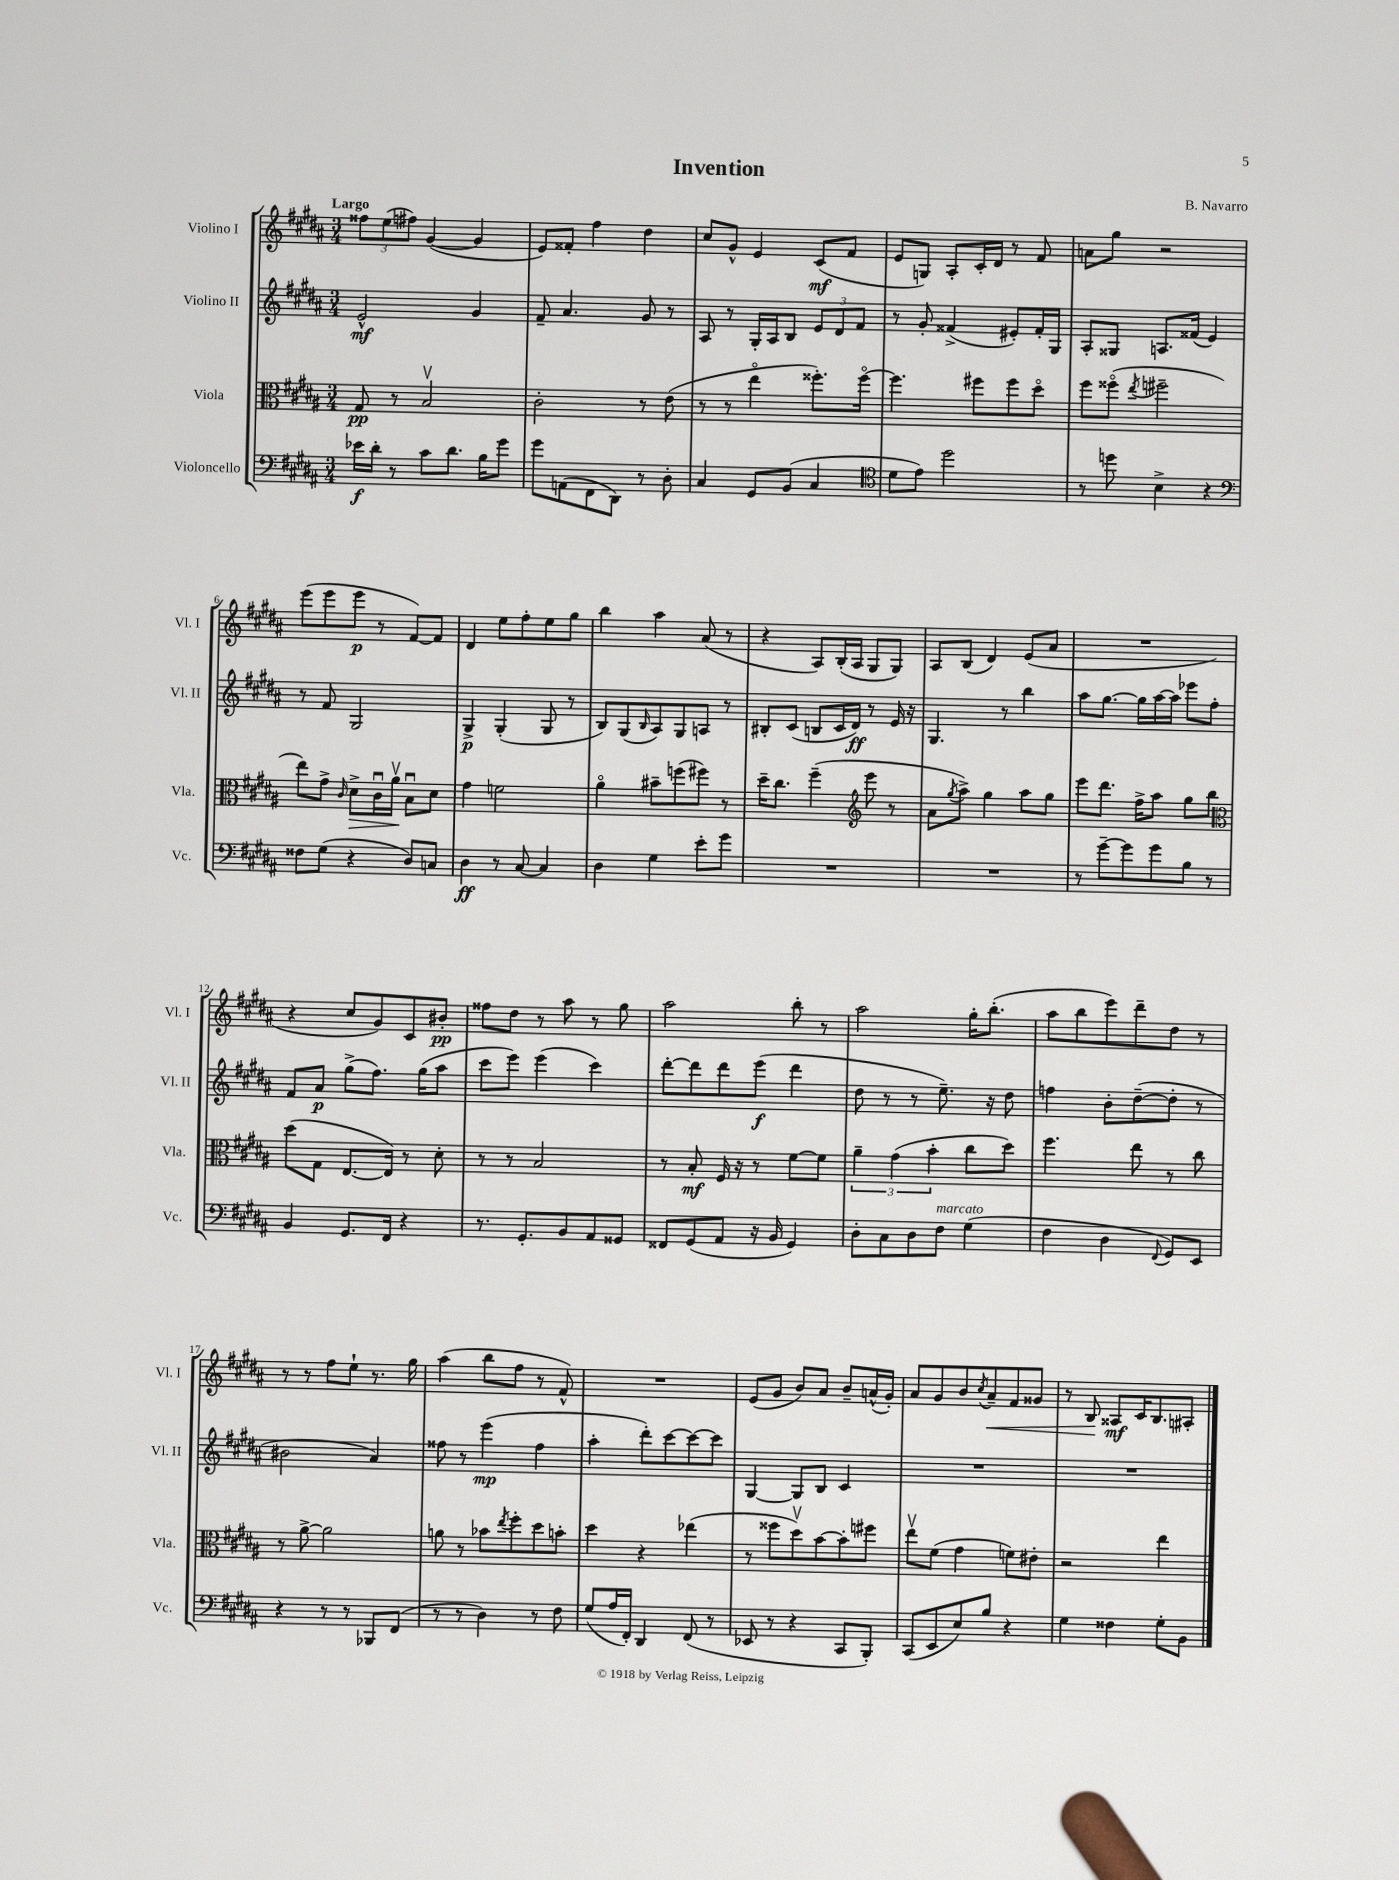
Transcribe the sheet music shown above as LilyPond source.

\header { title = "Invention" composer = "B. Navarro" }
<<
\new StaffGroup <<
\new Staff = "s0" \with { instrumentName = "Violino I" shortInstrumentName = "Vl. I" } {
    \clef treble \key b \major \numericTimeSignature \time 3/4 \tempo "Largo"
    \tuplet 3/2 { fisis''8 e''8( fis''8) } gis'4~( gis'4 |
    e'8) fisis'8-. fis''4 dis''4 |
    cis''8 gis'8-^ e'4 cis'8\mf( fis'8 |
    e'8 g8) ais8-. cis'16-. dis'16 r8 fis'8 |
    a'8 gis''8 r2 |
    e'''8( e'''8 e'''8\p r8 fis'8~) fis'8 |
    dis'4 e''8 fis''8-. e''8 gis''8 |
    b''4 ais''4 ais'8( r8 |
    r4 ais8) b16-.( ais16 gis8 gis8) |
    ais8 b8( dis'4) e'8( ais'8 |
    R2. |
    r4 cis''8 gis'8) cis'8 bis'8-.\pp |
    fisis''8 dis''8 r8 ais''8 r8 gis''8 |
    ais''2 b''8-. r8 |
    ais''2 gis''16-. b''8.-.( |
    ais''8 b''8 e'''8) dis'''8-- dis''8 r8 |
    r8 r8 fis''8 e''8-! r8. gis''16 |
    ais''4( b''8 fis''8 r8 fis'8-^) |
    R2. |
    e'8( gis'8 b'8) ais'8 b'8-- a'16-^( gis'16-.) |
    ais'8 gis'8 b'8 \acciaccatura { cis''8 } ais'8--\< fis'8 gisis'8 |
    r8 b8\! aisis8\mf cis'16 b8. ais8-. \bar "|." |
}
\new Staff = "s1" \with { instrumentName = "Violino II" shortInstrumentName = "Vl. II" } {
    \clef treble \key b \major \numericTimeSignature \time 3/4
    e'2-^\mf gis'4 |
    fis'8-- ais'4. gis'8 r8 |
    ais8 r8 gis16-. ais16 b8 \tuplet 3/2 { e'8 dis'8 fis'8 } |
    r8 gis'8-. fisis'4->( eis'8-.) fisis'16-. gis16 |
    ais8-. gisis8 a8. fisis'16( e'4) |
    r8 fis'8 gis2 |
    gis4->\p gis4-.( gis8 r8 |
    b8) gis8( \grace { b16 } ais8) gis8 a8 r8 |
    bis8-. cis'8( b8 cis'16 dis'16\ff) r8 e'16 r16 |
    gis4. r8 b''4 |
    ais''8 gis''8.~ gis''16 ais''16~ ais''16 ees'''8 fis''8-. |
    fis'8 ais'8\p gis''8->( fis''8.) gis''16( ais''8 |
    cis'''8 e'''8) e'''4( cis'''4) |
    dis'''8~-. dis'''8 dis'''8 e'''8\f( dis'''4 |
    dis''8 r8 r8 e''8.--) r16 dis''8 |
    f''4 b'8-. dis''8~--( dis''8-. r8 |
    bis'2 ais'4) |
    fisis''8 r8 e'''4\mp( fisis''4 |
    ais''4-. dis'''8-.) cis'''8~ cis'''8~ cis'''8 |
    gis4~ gis8 b8 cis'4 |
    R2. |
    R2. \bar "|." |
}
\new Staff = "s2" \with { instrumentName = "Viola" shortInstrumentName = "Vla." } {
    \clef alto \key b \major \numericTimeSignature \time 3/4
    gis8\pp r8 b2\upbow |
    cis'2-. r8 e'8( |
    r8 r8 e''4\flageolet fisis''8.-.) fisis''16~\flageolet |
    fisis''4. fis''8 fis''8 dis''8\flageolet |
    fis''8 fisis''8\flageolet( \acciaccatura { e''8 } fis''2-- |
    e''8) gis'8-> \grace { cis'16 } dis'8->\> cis'16\downbow ais'16\upbow\! b8\downbow dis'8 |
    gis'4 f'2 |
    ais'4\flageolet bis'8-- f''8( fis''8) r8 |
    dis''16-- cis''8. fis''4--( \clef treble e'''8 r8 |
    ais'8 \acciaccatura { gis''8 } ais''8->) gis''4 ais''8 gis''8 |
    e'''8 dis'''8. fis''16-> ais''8 gis''8 b''8 |
    \clef alto dis''8( gis8 e8.~ e16) r8 dis'8-. |
    r8 r8 b2 |
    r8 b8-.\mf fis16 r16 r8 fis'8~ fis'8 |
    \tuplet 3/2 { ais'4-- gis'4( b'4-. } cis''8 dis''8) |
    fis''4. e''8 r8 cis''8 |
    r8 ais'8~-> ais'2 |
    a'8 r8 bes'8 \acciaccatura { e''8 } fis''8-. dis''8 b'8-. |
    dis''4 r4 ees''4( |
    r8 fisis''8 dis''8\upbow) b'8~ b'8-. fis''8 |
    e''8\upbow fis'8( gis'4 f'8) eis'8-. |
    r2 e''4 \bar "|." |
}
\new Staff = "s3" \with { instrumentName = "Violoncello" shortInstrumentName = "Vc." } {
    \clef bass \key b \major \numericTimeSignature \time 3/4
    ees'16\f dis'16-. r8 cis'8 dis'8. b16 gis'8 |
    gis'8 a,8( fis,8 dis,8) r8 dis8-. |
    cis4 gis,8 b,8( cis4 |
    \clef tenor dis'8 e'8) dis''2 |
    r8 d''8 b4-> r4 |
    \clef bass fisis8 gis8( r4 dis8) c8 |
    dis4\ff r8 cis8~ cis4 |
    dis4 gis4 e'8-. gis'8 |
    R2. |
    R2. |
    r8 gis'8~-- gis'8 gis'8 b8 r8 |
    b,4 gis,8. fis,16 r4 |
    r8. gis,8.-. b,8 ais,8 gisis,8 |
    fisis,8 gis,8( ais,8 r16 b,16 gis,4) |
    dis8-. cis8 dis8 fis8^\markup { \italic "marcato" } gis4( |
    fis4 dis4 \appoggiatura { fis,8 } gis,8) e,8 |
    r4 r8 r8 bes,,8 fis,8( |
    r8 r8 dis4) r8 fis8 |
    gis8( ais16 fis,16-.) dis,4 fis,8( r8 |
    ees,8 r8 r4 cis,8 b,,8-.) |
    cis,8( e,8 e8) b8 r4 |
    gis4 fisis4 gis8-. b,8 \bar "|." |
}
>>
>>
